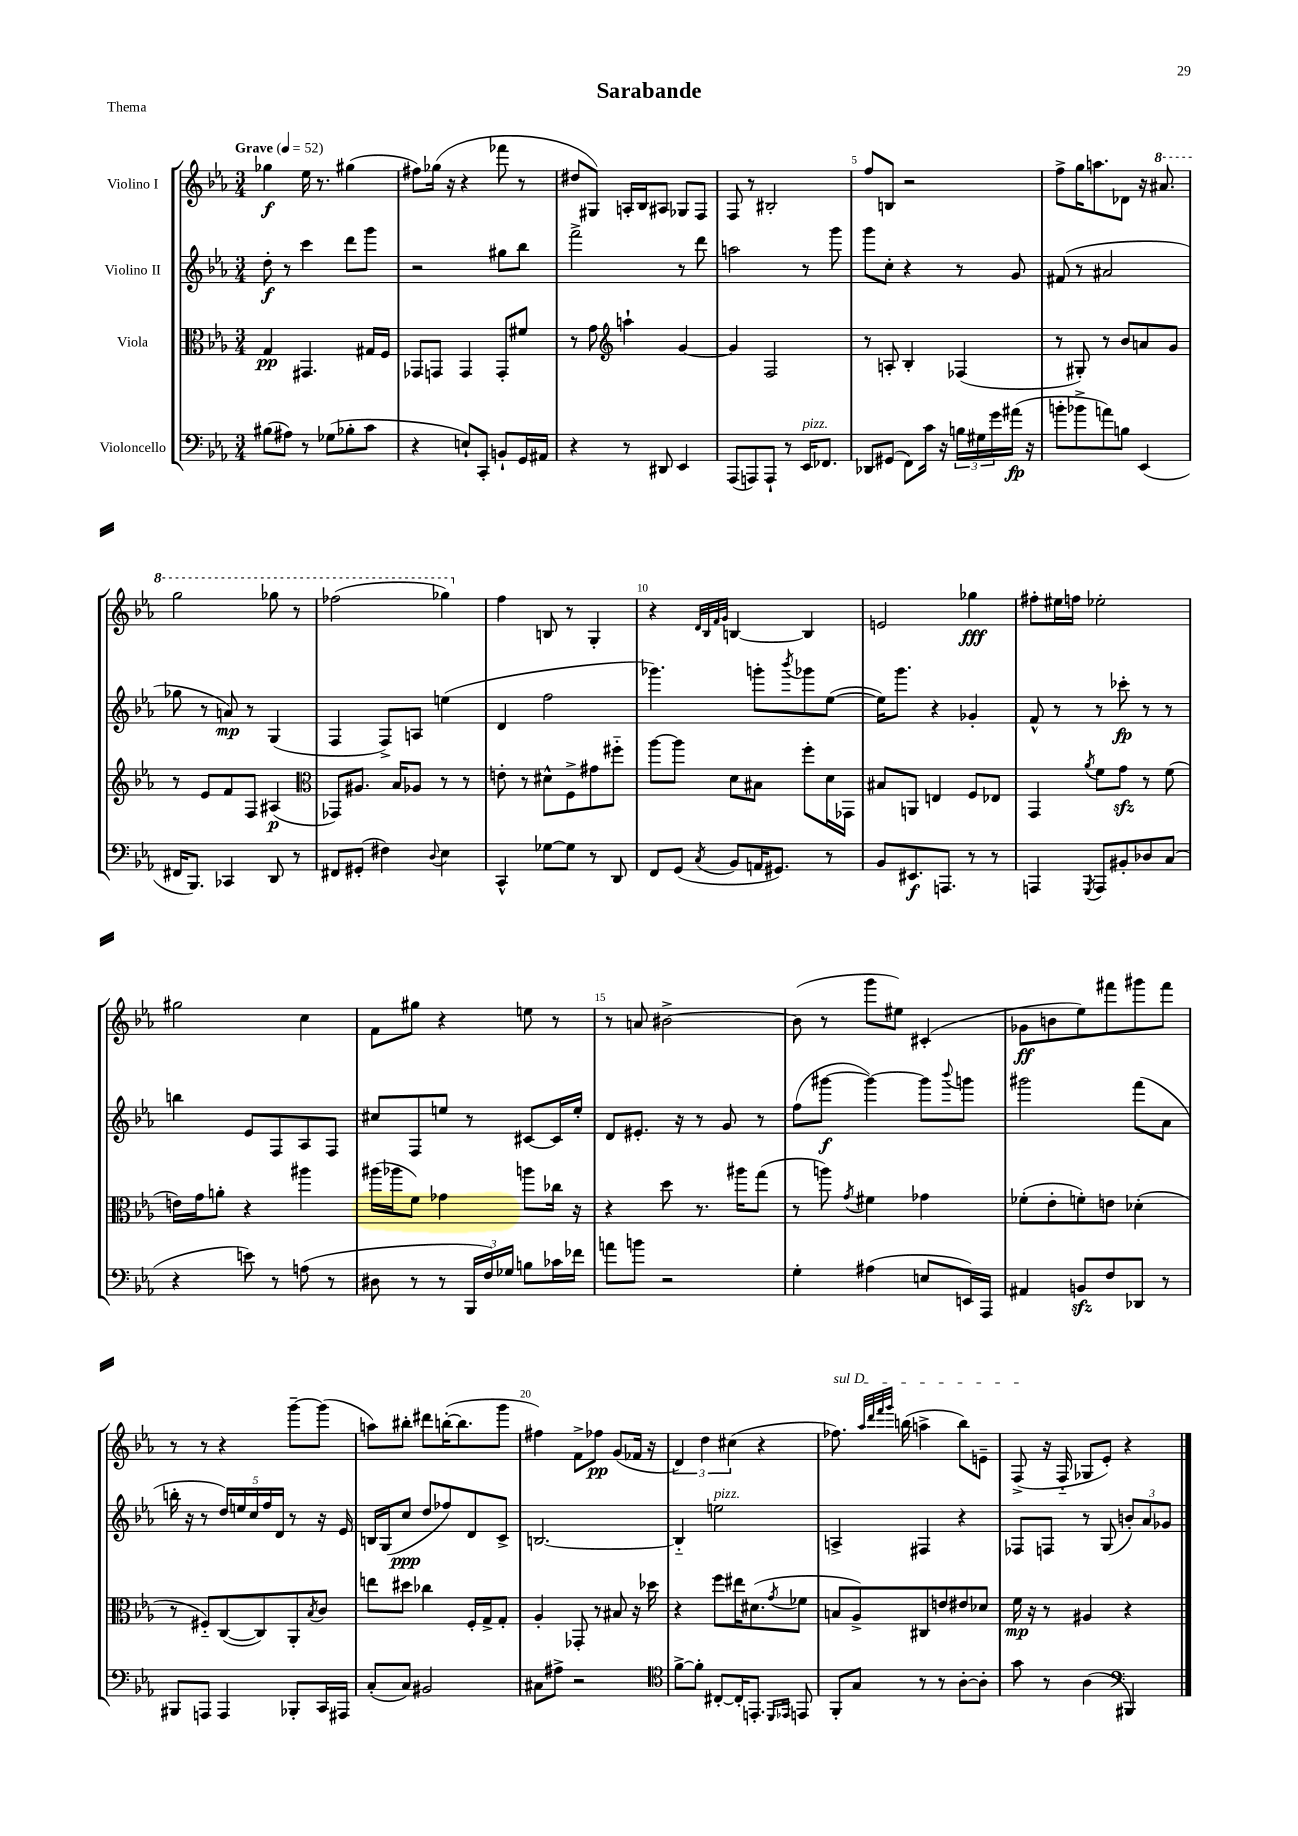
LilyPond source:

\header { title = "Sarabande" piece = "Thema" }
<<
\new StaffGroup <<
\new Staff = "s0" \with { instrumentName = "Violino I" } {
    \clef treble \key ees \major \numericTimeSignature \time 3/4 \tempo "Grave" 4 = 52
    ges''4\f ees''16 r8. gis''4( |
    fis''8) ges''16( r16 r4 fes'''8 r8 |
    dis''8 gis8) a16-. bes16 ais8 ges8 f8 |
    f8 r8 bis2-. |
    f''8 b8 r2 |
    f''8-> g''16 a''8. des'8 r16 \ottava #1 ais''8. |
    g'''2 ges'''8 r8 |
    fes'''2( ges'''4) \ottava #0 |
    f''4 b8 r8 g4-. |
    r4 \grace { d'32 bes32 f'32 g'32 } b4~ b4 |
    e'2 ges''4\fff |
    fis''8-. eis''16 f''16 ees''2-. |
    gis''2 c''4 |
    f'8 gis''8 r4 e''8 r8 |
    r8 a'8 bis'2~-> |
    bis'8( r8 g'''8 eis''8) cis'4-.( |
    ges'8\ff b'8 ees''8) fis'''8 gis'''8 fis'''8 |
    r8 r8 r4 g'''8~-- g'''8( |
    a''8) bis''8-. dis'''8 b''16~-.( b''8. g'''8 |
    fis''4) f'8-> fes''8\pp g'8( fes'16 r16 |
    \tuplet 3/2 { d'4) d''4 cis''4( } r4 |
    \once \override TextSpanner.bound-details.left.text = \markup { \italic "sul D" } fes''8.\startTextSpan) \grace { aes''32 d'''32 f'''32 g'''32 } b''16( a''4-> b''8) e'8-- |
    f8->\stopTextSpan( r16 f16-_ ges8 ees'8-.) r4 \bar "|." |
}
\new Staff = "s1" \with { instrumentName = "Violino II" } {
    \clef treble \key ees \major \numericTimeSignature \time 3/4
    d''8-.\f r8 c'''4 d'''8 g'''8 |
    r2 gis''8 bes''8 |
    f'''2-> r8 d'''8 |
    a''2 r8 g'''8 |
    g'''8 c''8-. r4 r8 g'8 |
    fis'8( r8 ais'2 |
    ges''8 r8 a'8\mp) r8 g4( |
    f4 f8->) a8 e''4( |
    d'4 f''2 |
    ges'''4.) g'''8-. \acciaccatura { bes'''8 } ges'''8 ees''8~( |
    ees''16) g'''8. r4 ges'4-. |
    f'8-^ r8 r8 ces'''8-.\fp r8 r8 |
    b''4 ees'8 f8 aes8 f8 |
    cis''8 f8 e''8 r8 cis'8~ cis'16 e''16-. |
    d'8 eis'8.-. r16 r8 g'8 r8 |
    f''8( gis'''8~\f gis'''4~) gis'''8 \appoggiatura { bes'''8 } g'''8 |
    gis'''2 f'''8( aes'8 |
    b''16-. r16 r8 \tuplet 5/4 { d''16) e''16 c''16 f''16 d'16 } r8 r16 ees'16 |
    b16 g16( c''8\ppp d''8 fes''8) d'8 c'8-> |
    b2.~ |
    b4-_ e''2^\markup { \italic "pizz." } |
    a4-> fis4 r4 |
    fes8 f8 r8 g8( \tuplet 3/2 { b'8-.) aes'8 ges'8 } \bar "|." |
}
\new Staff = "s2" \with { instrumentName = "Viola" } {
    \clef alto \key ees \major \numericTimeSignature \time 3/4
    g4\pp gis,4. gis16 f16 |
    ges,8 g,8 g,4 g,8-. fis'8 |
    r8 g'8 \clef treble a''4-! g'4~ |
    g'4 f2 |
    r8 a8-. bes4-. fes4( |
    r8 gis8-.) r8 bes'8 a'8 g'8 |
    r8 ees'8 f'8 f8 ais4\p( |
    \clef alto ges,8) ais8. bes16 aes8 r8 r8 |
    e'8-. r8 dis'8-^ f8-> gis'8 fis''8-_ |
    aes''8~ aes''8 d'8 bis8 f''8-. d'16 ges,16 |
    bis8 a,8 e4 f8 ees8 |
    g,4 \acciaccatura { aes'8 } f'8 g'8\sfz r8 f'8( |
    e'16) g'16 a'8-. r4 ais''4 |
    ais''16( aes''16 f'8) ges'4 a''8 ces''16 r16 |
    r4 d''8 r8. ais''16 g''8( |
    r8 a''8) \acciaccatura { g'8 } fis'4 ges'4 |
    fes'8-.( ees'8-. f'8-.) e'8 des'4-.( |
    r8 fis8-_) c8~( c8) aes,8-. \acciaccatura { bes8 } c'8 |
    e''8 dis''8 ces''4 f16-. g16-> g8-. |
    aes4-. ges,8-. r8 bis8 r16 des''16 |
    r4 f''8 eis''16 dis'8.( \acciaccatura { g'8 } fes'8 |
    b8 aes8->) cis8 e'8 eis'8 des'8 |
    f'16\mp r16 r8 ais4 r4 \bar "|." |
}
\new Staff = "s3" \with { instrumentName = "Violoncello" } {
    \clef bass \key ees \major \numericTimeSignature \time 3/4
    bis8( ais8) r8 ges8( bes8-. c'8 |
    r4 e8-!) c,8-. b,8-! g,16 ais,16 |
    r4 r8 dis,8 ees,4 |
    aes,,8( a,,8) a,,8-! r8 ees,16^\markup { \italic "pizz." } fes,8. |
    des,8 gis,8( f,8) c'16 r16 \tuplet 3/2 { b16 gis16 g'16 } ais'16\fp( r16 |
    b'8-. bes'8-> a'8) b8 ees,4( |
    fis,16 bes,,8.) ces,4 d,8 r8 |
    fis,8 gis,8-.( fis4) \appoggiatura { d8 } ees4 |
    c,4-^ ges8~ ges8 r8 d,8 |
    f,8 g,8( \acciaccatura { c8 } bes,8 a,16 gis,8.) r8 |
    bes,8 eis,8.\f a,,8. r8 r8 |
    a,,4 \acciaccatura { g,,8 } a,,8 bis,8-. des8 c8( |
    r4 e'8) r8 a8( r8 |
    dis8 r8 r8 \tuplet 3/2 { bes,,16 f16) ges16 } b8 ces'16 fes'16 |
    a'8 b'8 r2 |
    g4-. ais4( e8 e,16) aes,,16 |
    ais,4 b,8\sfz f8 des,8 r8 |
    bis,,8 a,,8 a,,4 bes,,8-. c,16 ais,,16 |
    c8-.( c8) bis,2 |
    cis8 ais8-> r2 |
    \clef tenor f'8~-> f'8-. cis8~-. cis16-. e,8.-. \grace { d,16 ees,16 } e,8 |
    f,8-. g8 r8 r8 aes8~-. aes8-. |
    g'8 r8 aes4( \clef bass bis,,4) \bar "|." |
}
>>
>>
\layout { \context { \Score \override BarNumber.break-visibility = ##(#f #t #t) barNumberVisibility = #(every-nth-bar-number-visible 5) } }
